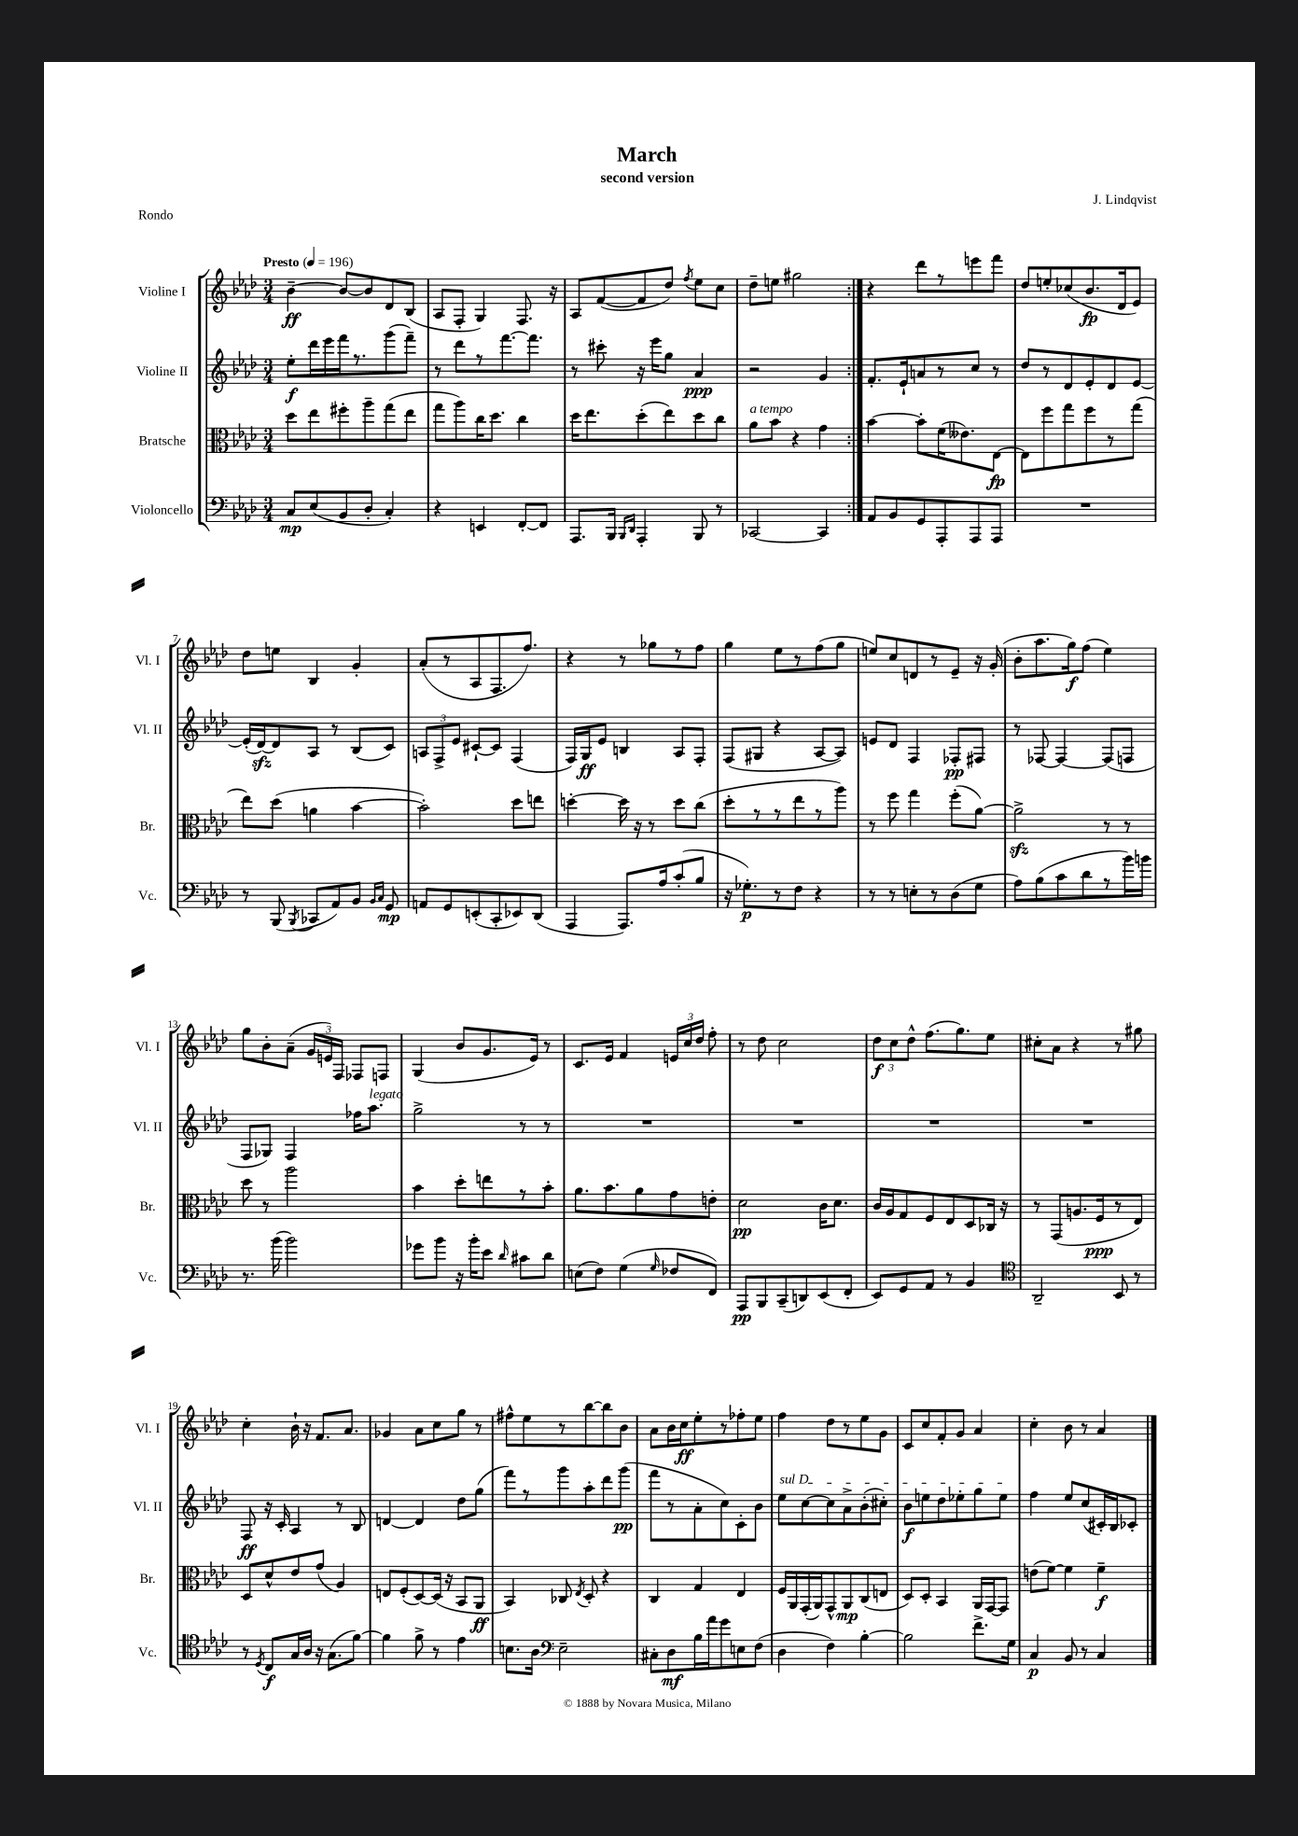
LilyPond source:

\header { title = "March" composer = "J. Lindqvist" subtitle = "second version" piece = "Rondo" }
<<
\new StaffGroup <<
\new Staff = "s0" \with { instrumentName = "Violine I" shortInstrumentName = "Vl. I" } {
    \clef treble \key aes \major \numericTimeSignature \time 3/4 \tempo "Presto" 4 = 196
    \autoBeamOff \repeat volta 2 { bes'4~--\ff bes'8[~ bes'8 des'8 bes8]( |
    aes8[ f8]-. g4) f8. r16 |
    aes8[ f'8~( f'8 des''8]) \acciaccatura { f''8 } ees''8[ c''8] |
    des''8[-- e''8] gis''2 | }
    r4 des'''8[ r8 e'''8 f'''8] |
    des''8[ e''8-. ces''8( bes'8.\fp des'16 ees'8]) |
    des''8[ e''8] bes4 g'4-. |
    aes'8[-.( r8 aes8 f8. f''8.]) |
    r4 r8 ges''8[ r8 f''8] |
    g''4 ees''8[ r8 f''8( g''8] |
    e''8[) c''8 d'8 r8 ees'8]-- r16 g'16-.( |
    bes'8[-. aes''8. g''16\f) f''8]( ees''4) |
    g''8[ bes'8-. aes'8]--( \tuplet 3/2 { g'16[ e'16) f16] } fes8[ f8] |
    g4( bes'8[ g'8. ees'16]) r8 |
    c'8.[ ees'16] f'4 \tuplet 3/2 { e'16[ c''16 des''16] } f''8-. |
    r8 des''8 c''2 |
    \tuplet 3/2 { des''8[\f c''8 des''8]-^ } f''8.[( g''8.) ees''8] |
    cis''8[-. aes'8] r4 r8 gis''8 |
    c''4-. bes'16-! r16 f'8.[ aes'8.] |
    ges'4 aes'8[ c''8 g''8] r8 |
    fis''8[-^ ees''8 r8 bes''8~ bes''8 bes'8] |
    aes'8[ bes'16 c''16\ff ees''8-. r8 fes''8-. ees''8] |
    f''4 des''8[ r8 ees''8 g'8] |
    c'8[ c''8 f'8-. g'8] aes'4 |
    c''4-. bes'8 r8 aes'4 \bar "|." |
}
\new Staff = "s1" \with { instrumentName = "Violine II" shortInstrumentName = "Vl. II" } {
    \clef treble \key aes \major \numericTimeSignature \time 3/4
    \autoBeamOff \repeat volta 2 { ees''8[-.\f des'''16 ees'''16 f'''16 r8. g'''8( f'''8]--) |
    r8 des'''8[ r8 f'''8.~ f'''8.] |
    r8 cis'''8-. r16 ees'''16[ g''8] aes'4\ppp |
    r2 g'4 | }
    f'8.[-. ees'16-! a'8 r8 c''8] r8 |
    des''8[ r8 des'8 ees'8-. des'8 ees'8]~ |
    ees'16[-.( des'16~\sfz) des'8 aes8] r8 bes8[( c'8]) |
    \tuplet 3/2 { a8[ f8-> ees'8] } cis'8[~-! cis'8] f4( |
    f16[) g16\ff ees'8] b4 aes8[ f8]-. |
    f8[( gis8] r4 aes8[~ aes8]) |
    e'8[ des'8] f4 fes8[-.\pp fis8] |
    r8 fes8~ fes4~ fes8[( f8] |
    f8[ ges8]) f4 fes''16[ aes''8.]^\markup { \italic "legato" } |
    g''2-> r8 r8 |
    R2. |
    R2. |
    R2. |
    R2. |
    f8\ff r16 c'16-. aes4 r8 bes8 |
    d'4~ d'4 des''8[ g''8]( |
    f'''8[) r8 g'''8 aes''8-. des'''8 g'''8]\pp( |
    f'''8[ r8 aes'8-. c''8) c'8-. bes'8] |
    \once \override TextSpanner.bound-details.left.text = \markup { \italic "sul D" } ees''8[\startTextSpan c''8~ c''8 aes'8-> bes'8-.( cis''8]-.) |
    bes'8[\f e''8 des''8 ees''8-. g''8 ees''8]\stopTextSpan |
    f''4 ees''8[ c''8( cis'16-.) bes16 ces'8]-. \bar "|." |
}
\new Staff = "s2" \with { instrumentName = "Bratsche" shortInstrumentName = "Br." } {
    \clef alto \key aes \major \numericTimeSignature \time 3/4
    \autoBeamOff \repeat volta 2 { des''8[ ees''8 fis''8-. aes''8-- g''8( ees''8] |
    g''8[ aes''8) c''16 des''8.] c''4 |
    des''16[ ees''8. des''8-.( ees''8) des''8 c''8] |
    aes'8[^\markup { \italic "a tempo" } bes'8] r4 g'4 | }
    bes'4~ bes'8[-. f'16( eeses'8.) ees8]~\fp |
    ees8[ f''8 g''8 f''8 r8 g''8]( |
    ees''8[) des''8]( a'4 bes'4~ |
    bes'2-.) des''8[ e''8] |
    d''4~-. d''16 r16 r8 d''8[ c''8]( |
    des''8[-. r8 r8 ees''8 r8 aes''8]) |
    r8 f''8 g''4 f''8[-.( aes'8]~) |
    aes'2->\sfz r8 r8 |
    des''8 r8 aes''2 |
    bes'4 des''8[-. e''8 r8 bes'8]-. |
    aes'8.[ bes'8. aes'8 g'8 e'8]-. |
    des'2\pp c'16[ des'8.] |
    c'16[ aes16 g8 f8 ees8 des8 ces16] r16 |
    r8 g,8[( a8. f16\ppp r8 ees8]) |
    des8[ des'8-^ ees'8 g'8]( aes4) |
    e8[ f8-.( des8~) des16]( r16 bes,8[ aes,8]\ff |
    bes,4) ces8 \acciaccatura { ees8 } des8-. r4 |
    c4 g4 ees4 |
    f16[ aes,16 g,16-.( aes,16) g,8-^ aes,8\mp c8( e8] |
    des8[) des8]-. bes,4 aes,16[ g,16~ g,8] |
    e'8[( f'8]~) f'4 f'4--\f \bar "|." |
}
\new Staff = "s3" \with { instrumentName = "Violoncello" shortInstrumentName = "Vc." } {
    \clef bass \key aes \major \numericTimeSignature \time 3/4
    \autoBeamOff \repeat volta 2 { c8[\mp ees8( bes,8 des8]-. c4-.) |
    r4 e,4 f,8[~-. f,8] |
    aes,,8.[ bes,,16] \grace { bes,,16[ des,16] } aes,,4-. bes,,8 r8 |
    ces,2~ ces,4 | }
    aes,8[ bes,8 g,8 aes,,8-. aes,,8 aes,,8] |
    R2. |
    r8 bes,,8( \acciaccatura { bes,,8 } ces,8[ aes,8) bes,8] \grace { bes,16[ c16] } g,8\mp |
    a,8[ g,8 e,8-.( c,8-. ees,8) des,8]( |
    aes,,4 aes,,8.[) aes16 c'8-.( bes8] |
    r16 ges8.[-.\p) r8 f8] r4 |
    r8 r8 e8[-. r8 des8( g8] |
    aes8[) bes8( c'8 des'8 r8 bes'16) b'16] |
    r8. bes'16( bes'2) |
    ges'8[ bes'8] r16 bes'16[-. ees'8] \grace { des'16 } cis'8[ des'8] |
    e8[( f8]) g4( \grace { g16 } fes8[ f,8]) |
    aes,,8[\pp bes,,8 c,8--( d,8) ees,8( f,8]-. |
    ees,8[) g,8 aes,8] r8 bes,4 |
    \clef tenor aes,2-- bes,8 r8 |
    r8 \acciaccatura { des8 } c8[\f g16 aes16] r16 g8.[( f'8]~) |
    f'4 f'8-> r8 ees'4 |
    b8.[ aes16] \clef bass ees2-- |
    cis8[-. des8\mf bes16 aes'16 g'8 e8 f8]( |
    des4 f4) bes4~-. |
    bes2 f'8.[-> g16] |
    c4\p bes,8 r8 c4 \bar "|." |
}
>>
>>
